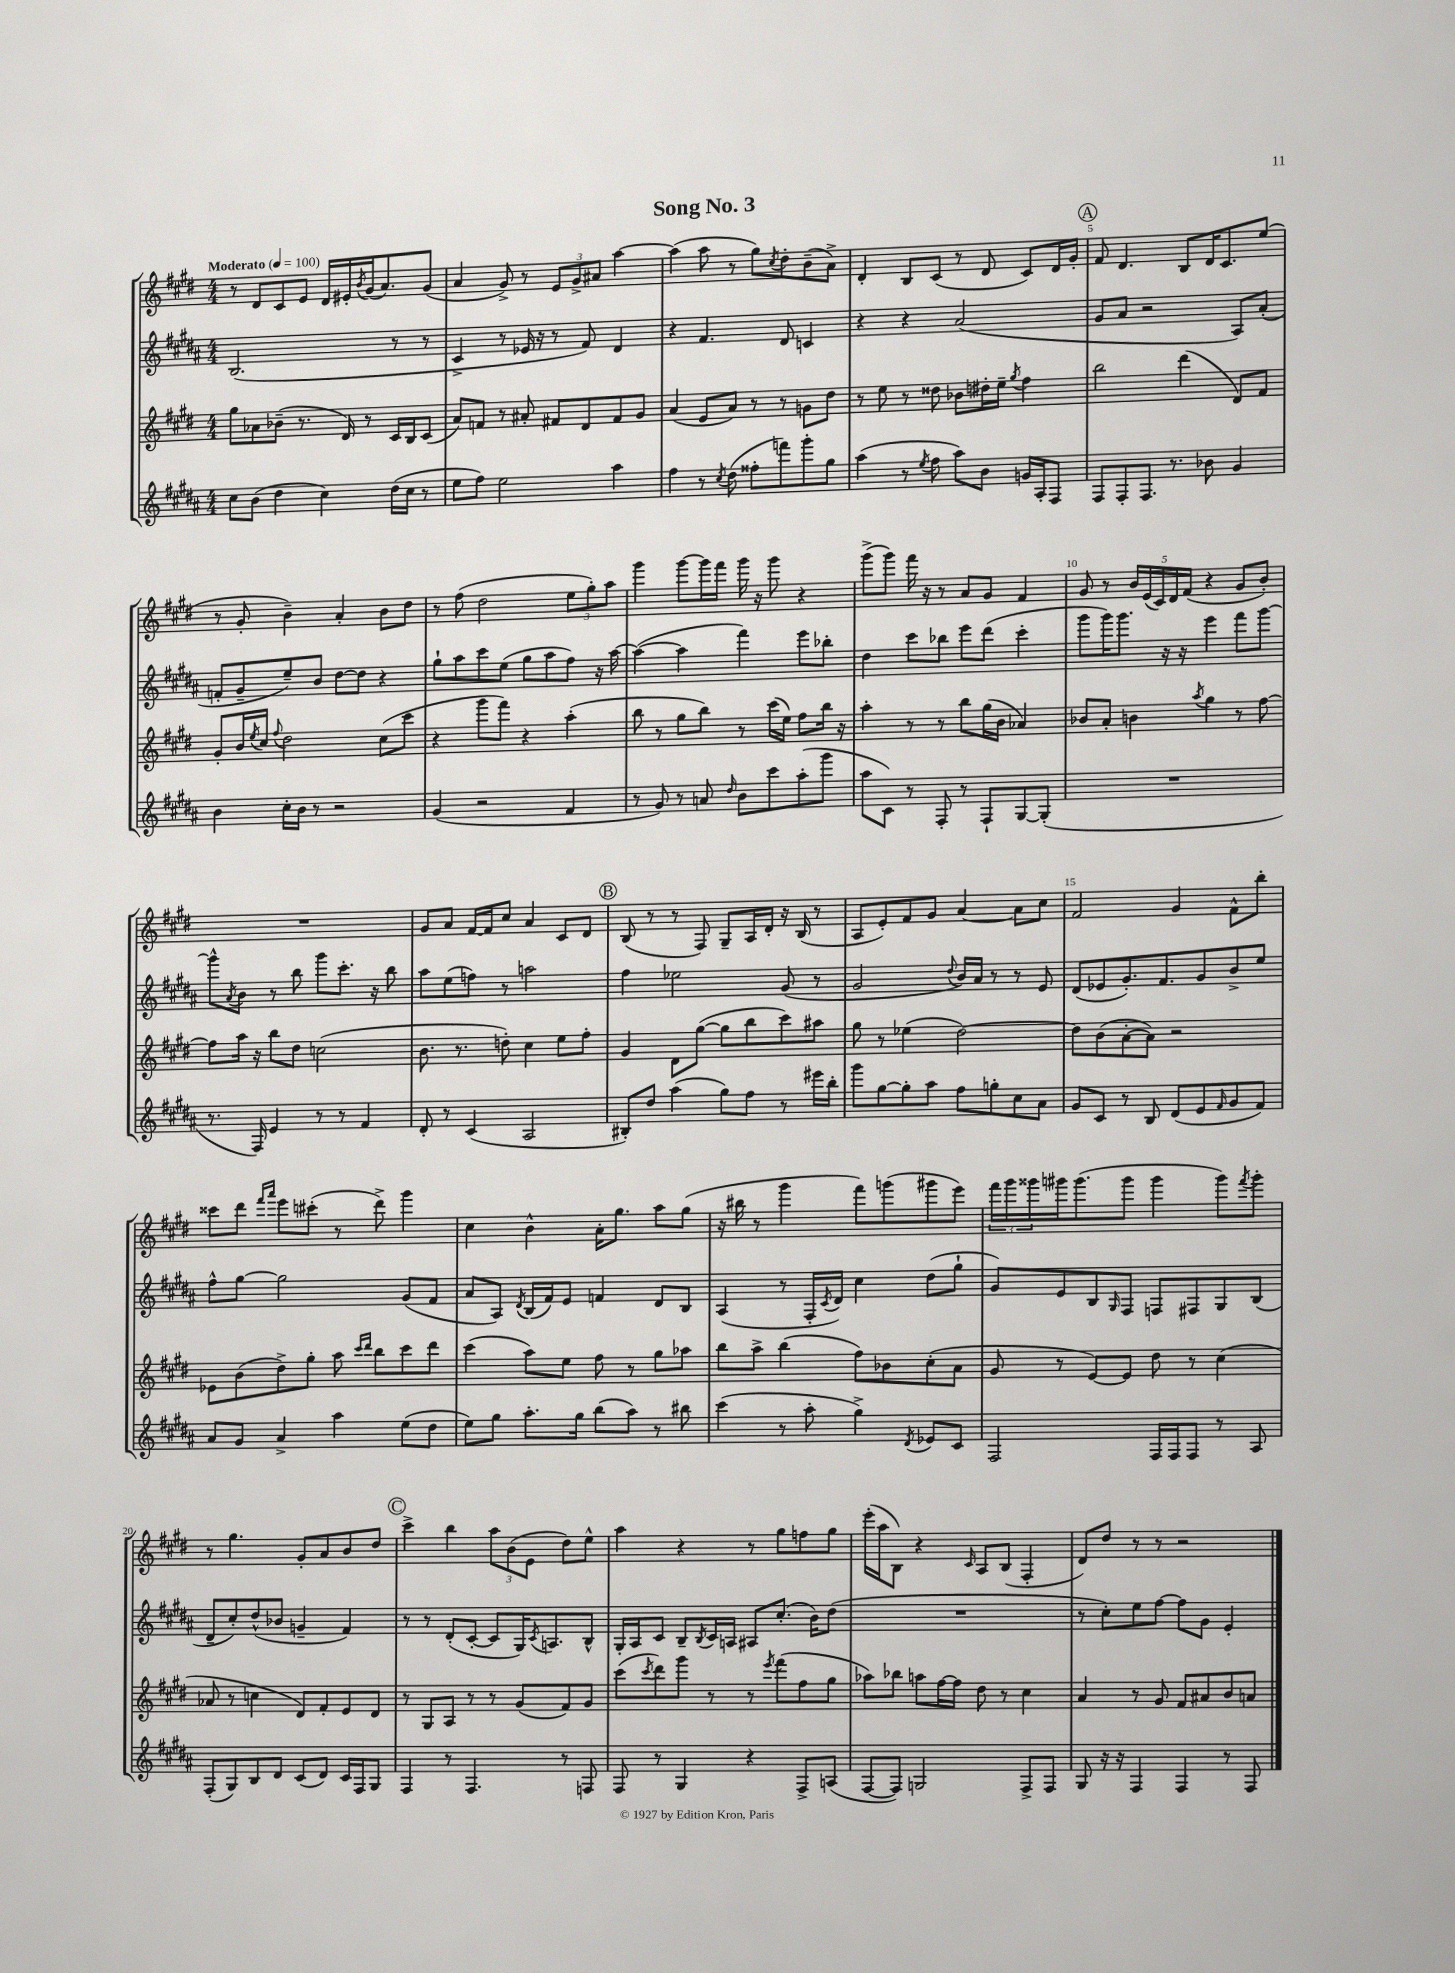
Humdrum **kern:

**kern	**kern	**kern	**kern
*part4	*part3	*part2	*part1
*staff4	*staff3	*staff2	*staff1
*clefG2	*clefG2	*clefG2	*clefG2
*k[f#c#g#d#a#]	*k[f#c#g#d#]	*k[f#c#g#d#a#]	*k[f#c#g#d#]
*M4/4	*M4/4	*M4/4	*M4/4
*MM100	*MM100	*MM100	*MM100
=1	=1	=1	=1
!	!	!	!LO:TX:a:B:t=Moderato
8cc#\L	8gg#\L	(2.B/	8r
(8b\J	8a-X\	.	8d#/L
4dd#\	(8b-X~\J	.	8c#/
.	8.r	.	8e/J
4cc#\)	.	.	16d#/LL
.	16d#/)	.	16e#X'/
.	.	.	8qb/
.	8r	.	(16g#/J
.	.	.	8.a/)
(16dd#\LL	16c#/LL	8r	.
16cc#\JJ	16B/J	.	.
8r	(8c#/J	8r	(8g#/J
=2	=2	=2	=2
8ee\L	8a/L)	4c#^/	4a/
8ff#\J)	8fn/J	.	.
2ee\	8r	8r	8g#^/)
.	8a#X'/	16e-X/	8r
.	.	16r	.
.	8f#X/L	8r	12e/L
.	.	.	12g#^/
.	8d#/	8f#/)	.
.	.	.	12a#X/J
4aa#\	8f#/	4d#/	[4aa\
.	8g#/J	.	.
=3	=3	=3	=3
4ff#\	(4a/	4r	(4aa\]
8r	8e/L	4.f#/	8aa\
8qcc#/	.	.	.
(8dd#\	8a/J)	.	8r
8ff##X'\L	8r	.	8gg#\L)
.	.	.	8qcc#/
8fffn\)	8r	8d#/	8dd#'\
8ggg#'\	8gn\L	4cn/	(8b~\
8gg#\J	8dd#\J	.	8a^\J)
=4	=4	=4	=4
(4aa#\	8r	4r	4d#'/
.	8ee\	.	.
8r	8r	4r	8B/L
8qee/	.	.	.
8ff#\	8dd##X\	.	(8c#/J
8aa#\L)	8b-X\L	(2a#/	8r
8b\J	16dd#X'\L	.	8d#/
.	16ee~\JJ	.	.
.	8qgg#/	.	.
16gn/LL	4ff#\	.	8c#/L)
16A#'/J	.	.	.
8F#/J	.	.	16d#/L
.	.	.	16g#'/JJ
!!LO:REH:place=s1:t=A
=5	=5	=5	=5
8F#/L	2bb\	8g#/L	8f#/
8F#'/	.	8a#/J	4.d#/
8.F#/J	.	2r	.
8.r	.	.	.
.	(4ddd#\	.	8B/L
8b-X\	.	.	16d#/K
.	.	.	8.c#/
4g#/	8d#/L)	8A#/L)	.
.	8f#/J	(8a#'/J	(8ee/J
!!LO:LB:g=z
=6	=6	=6	=6
4b\	8g#'/L	8fn'/L	8r
.	16b/L	8g#~/	8g#'/
.	8qee/	.	.
.	16cc#/JJ	.	.
.	8qqff#/	.	.
16cc#'\LL	2dd#\	8ee~/)	4b~\)
16b\JJ	.	.	.
8r	.	8b/J	.
2r	.	[8dd#\L	4a'/
.	.	8dd#\J]	.
.	(8cc#\L	4r	8b\L
.	8ccc#\J	.	8dd#\J
=7	=7	=7	=7
(4g#/	4r	8gg#`\L	8r
.	.	8aa#\	(8ff#\
2r	8ggg#\L	8ccc#\	2dd#\
.	8fff#\J)	(8ee\J	.
.	4r	8gg#\L	.
.	.	8aa#\	.
4f#/	(4aa'\	8ff#\J)	12ee\L
.	.	.	12gg#'\)
.	.	16r	.
.	.	.	12aa\J
.	.	[16aa#\	.
=8	=8	=8	=8
8r	8bb\	(4aa#\_	4ggg#\
8g#/)	8r	.	.
8r	8gg#\L	4aa#\]	[8ggg#\L
8an/	8bb\J)	.	16ggg#\L]
.	.	.	16fff#\JJ
16qqdd#/	.	.	.
8b\L	8r	4fff#\)	16ggg#\
.	.	.	16r
8ccc#\	(16ccc#\LL	.	8ggg#\
.	16ee\JJ)	.	.
(8aa#'\	8ff#\L	8eee\L	4r
8ggg#\J	16bb\Jk	8bb-X'\J	.
.	16r	.	.
=9	=9	=9	=9
8aa#\L	4aa'\	4dd#\	(8ggg#^\L
8c#\J)	.	.	8ggg#\J)
8r	8r	8ccc#\L	16fff#\
.	.	.	16r
8F#'/	8r	8bb-X\J	8r
8r	8bb\L	8eee\L	8a/L
8F#`/L	(16gg#\L	(8ddd#\J	8g#/J
.	16b\JJ	.	.
[8G#/	4a-X/)	4ccc#'\	4f#/
(8G#'/J]	.	.	.
=10	=10	=10	=10
1r	8b-X/L	8ggg#\L	8g#/
.	8a'/J	16ggg#\K)	8r
.	.	8.ggg#\J	.
.	4bn\	.	20b/LL
.	.	.	(20e/
.	.	.	20c#/)
.	.	16r	.
.	.	.	20d#/
.	.	16r	.
.	.	.	(20f#/JJ
.	8qaa/	.	.
.	4gg#\	4eee\	4r
.	8r	8fff#\L	8g#/L
.	[8ff#\	[8ggg#\J	8b'/J)
!!LO:LB:g=z
=11	=11	=11	=11
8.r	8ff#\L]	8ggg#^^\L]	1r
.	.	8qa#/	.
.	16aa\Jk	8b\J	.
16F#/)	16r	.	.
4e/	8bb\L	8r	.
.	8dd#\J	8bb\	.
8r	(2ccn\	8ggg#\L	.
8r	.	8.ccc#'\J	.
4f#/	.	.	.
.	.	16r	.
.	.	8bb\	.
=12	=12	=12	=12
8d#'/	8.b\	8aa#\L	8g#/L
8r	.	(8ee\	8a/J
.	8.r	.	.
(4c#/	.	8ffn\J)	[16f#/LL
.	.	.	16f#/J]
.	8ddn'\)	8r	8cc#/J
2A#/	4cc#\	2aan\	4a/
.	8ee\L	.	8c#/L
.	8ff#'\J	.	8d#/J
!!LO:REH:place=s1:t=B
=13	=13	=13	=13
8B#X'/L)	4g#/	4ff#\	(8B/
8dd#/J	.	.	8r
(4aa#\	8d#\L	2ee-X\	8r
.	([8gg#\J	.	8F#/)
8gg#\L)	8gg#\L]	.	8G#~/L
8ff#\J	8bb\	.	16A/L
.	.	.	16d#'/JJ
8r	8ccc#\)	(8g#/	16r
.	.	.	(16B/
16eee#X\LL	8aa#X\J	8r	8r
16bb'\JJ	.	.	.
=14	=14	=14	=14
8ggg#\L	8gg#\	2g#/	8A/L
[8gg#\	8r	.	8e'/)
8gg#'\]	(4ee-X\	.	8f#/
8aa#\J	.	.	8g#/J
.	.	8qqdd#/	.
8ff#\L	[2dd#\)	16b/LL)	[4a/
.	.	16a#/JJ	.
8ggn'\	.	8r	.
8cc#\	.	8r	8a\L]
8a#\J	.	8e/	8cc#\J
=15	=15	=15	=15
8g#/L	8dd#\L]	(8d#/L	2f#/
8c#/J	(8b\	8e-X/	.
8r	[8a'\	8.g#'/)	.
8B/	8a\J])	.	.
.	.	8.f#/	.
(8d#/L	2r	.	4g#/
8e/	.	8g#/	.
16qqf#/	.	.	.
8g#/	.	8b^/	8f#^^\L
8f#/J)	.	8ee/J	8bb'\J
!!LO:LB:g=z
=16	=16	=16	=16
8a#/L	8e-X\L	8ff#^^\L	8ccc##X\L
8g#/J	(8b\	[8gg#\J	8ddd#\J
.	.	.	16qqfff#/LL
.	.	.	16qqaaa/JJ
4a#^/	8dd#^\)	2gg#\]	8eee\L
.	8gg#'\J	.	(8ccc#X'\J
4aa#\	8aa\	.	8r
.	16qqccc#/LL	.	.
.	16qqddd#/JJ	.	.
.	8bb\L	.	8ddd#^\)
(8ee\L	8ccc#\	(8g#/L	4ggg#\
8dd#\J	8ddd#\J	8f#/J	.
=17	=17	=17	=17
8ee\L)	(4ccc#\	8a#/L	4cc#\
8gg#\J	.	8A#/J)	.
.	.	8qd#/	.
8.aa#'\L	8aa\L)	(16B/LL	4b^^\
.	.	16f#/J)	.
.	8ee\J	8e/J	.
16gg#\Jk	.	.	.
(8bb\L	8ff#\	4fn/	16a'\KL
.	.	.	8.gg#\J
8aa#\J)	8r	.	.
8r	8gg#\L	8d#/L	8aa\L
8bb#X\	8aa-X\J	8B/J	(8gg#\J
=18	=18	=18	=18
(4ccc#\	8bb\L	(4A#/	16r
.	.	.	16bb#X\
.	8aa^\J	.	8r
8r	(4bb\	8r	4ggg#\
8aa#'\	.	16F#'/LL	.
.	.	8qc#/	.
.	.	16d#/JJ)	.
4gg#^\)	8ff#\L)	4cc#\	8fff#\L)
.	8b-X\	.	(8gggn\
8qd#/	.	.	.
8e-X/L	(8cc#'\	(8dd#\L	8ggg#X\
8c#/J	8a\J	8gg#`\J	8eee\J)
=19	=19	=19	=19
2F#/	8g#/	8g#/L)	24fff#\LL
.	.	.	24ggg#\
.	.	.	24ggg##X\
.	8r	8e/	16ggg#X\J
.	.	.	(8.ggg#\
.	[8e/L)	8B/	.
.	.	16qqG#/	.
.	8e/J]	8F#/J	8ggg#\J
16F#/LL	8dd#\	8Fn/L	4ggg#\
16F#/J	.	.	.
8F#/J	8r	8F#X/	.
8r	(4cc#\	8G#/	8ggg#\L)
.	.	.	8qfff#/
8A#/	.	(8B/J	8ggg#'\J
!!LO:LB:g=z
=20	=20	=20	=20
(8F#'/L	8a-X/	8d#~/L	8r
8G#/)	8r	8cc#'/)	4.gg#\
8B/	4ccn\	(8dd#^^/	.
8d#/J	.	8b-X/J	.
(8c#/L	8d#/L)	4gn~/	8g#'/L
8d#/J)	8f#'/	.	8a/
16c#/LL	8e/	4f#/)	8b/
16F#/J	.	.	.
8G#/J	8d#/J	.	8dd#/J
!!LO:REH:place=s1:t=C
=21	=21	=21	=21
4F#/	8r	8r	4ccc#^\
.	8G#/L	8r	.
8r	8A/J	(8d#'/L	4bb\
4.F#/	8r	[8c#'/J	.
.	8r	8c#/L]	12aa\L
.	.	.	(12b\
.	(8g#/L	16G#/K)	.
.	.	.	12e\J
.	.	8qc#/	.
.	.	8.An/	.
8r	8f#/)	.	8dd#\L)
8Fn/	8g#/J	8B^^/J	8ee^^\J
=22	=22	=22	=22
8F#/	(8ccc#\L	16G#'/LL	4aa\
.	.	16A#/J	.
.	8qccc#/	.	.
8r	8ddd#\)	8c#/J	.
4G#/	8ggg#\J	8B~/L	4r
.	.	8qB/	.
.	8r	16c#/L	.
.	.	16An/JJ	.
4r	8r	8A#X/L	8r
.	8qeee/	.	.
.	(8fff#\L	(8.cc#'/J	8gg#\L
8F#^/L	8ff#\	.	8ffn\
.	.	16b\KL)	.
(8An/J	8gg#\J	(8dd#\J	8gg#\J
=23	=23	=23	=23
[8F#/L	8aa-X\L)	1r	(16eee'\LL
.	.	.	16aa\J
8F#/J])	8bb-X\J	.	8B\J)
2Gn/	8aan\L	.	4r
.	[16ff#\L	.	.
.	16ff#\JJ]	.	.
.	.	.	16qqc#/
.	8dd#\	.	8A/L
.	8r	.	(8B/J
8F#^/L	4cc#\	.	4F#'/
8F#/J	.	.	.
=24	=24	=24	=24
8G#/	4a/	8r	8d#/L)
16r	.	8cc#'\L)	8dd#/J
16r	.	.	.
4F#/	8r	8ee\	8r
.	8g#/	[8ff#\J	8r
4F#/	8f#/L	8ff#\L]	2r
.	8a#X/	8g#\J	.
8r	8b/	4e'/	.
8F#/	8an/J	.	.
==	==	==	==
*-	*-	*-	*-
